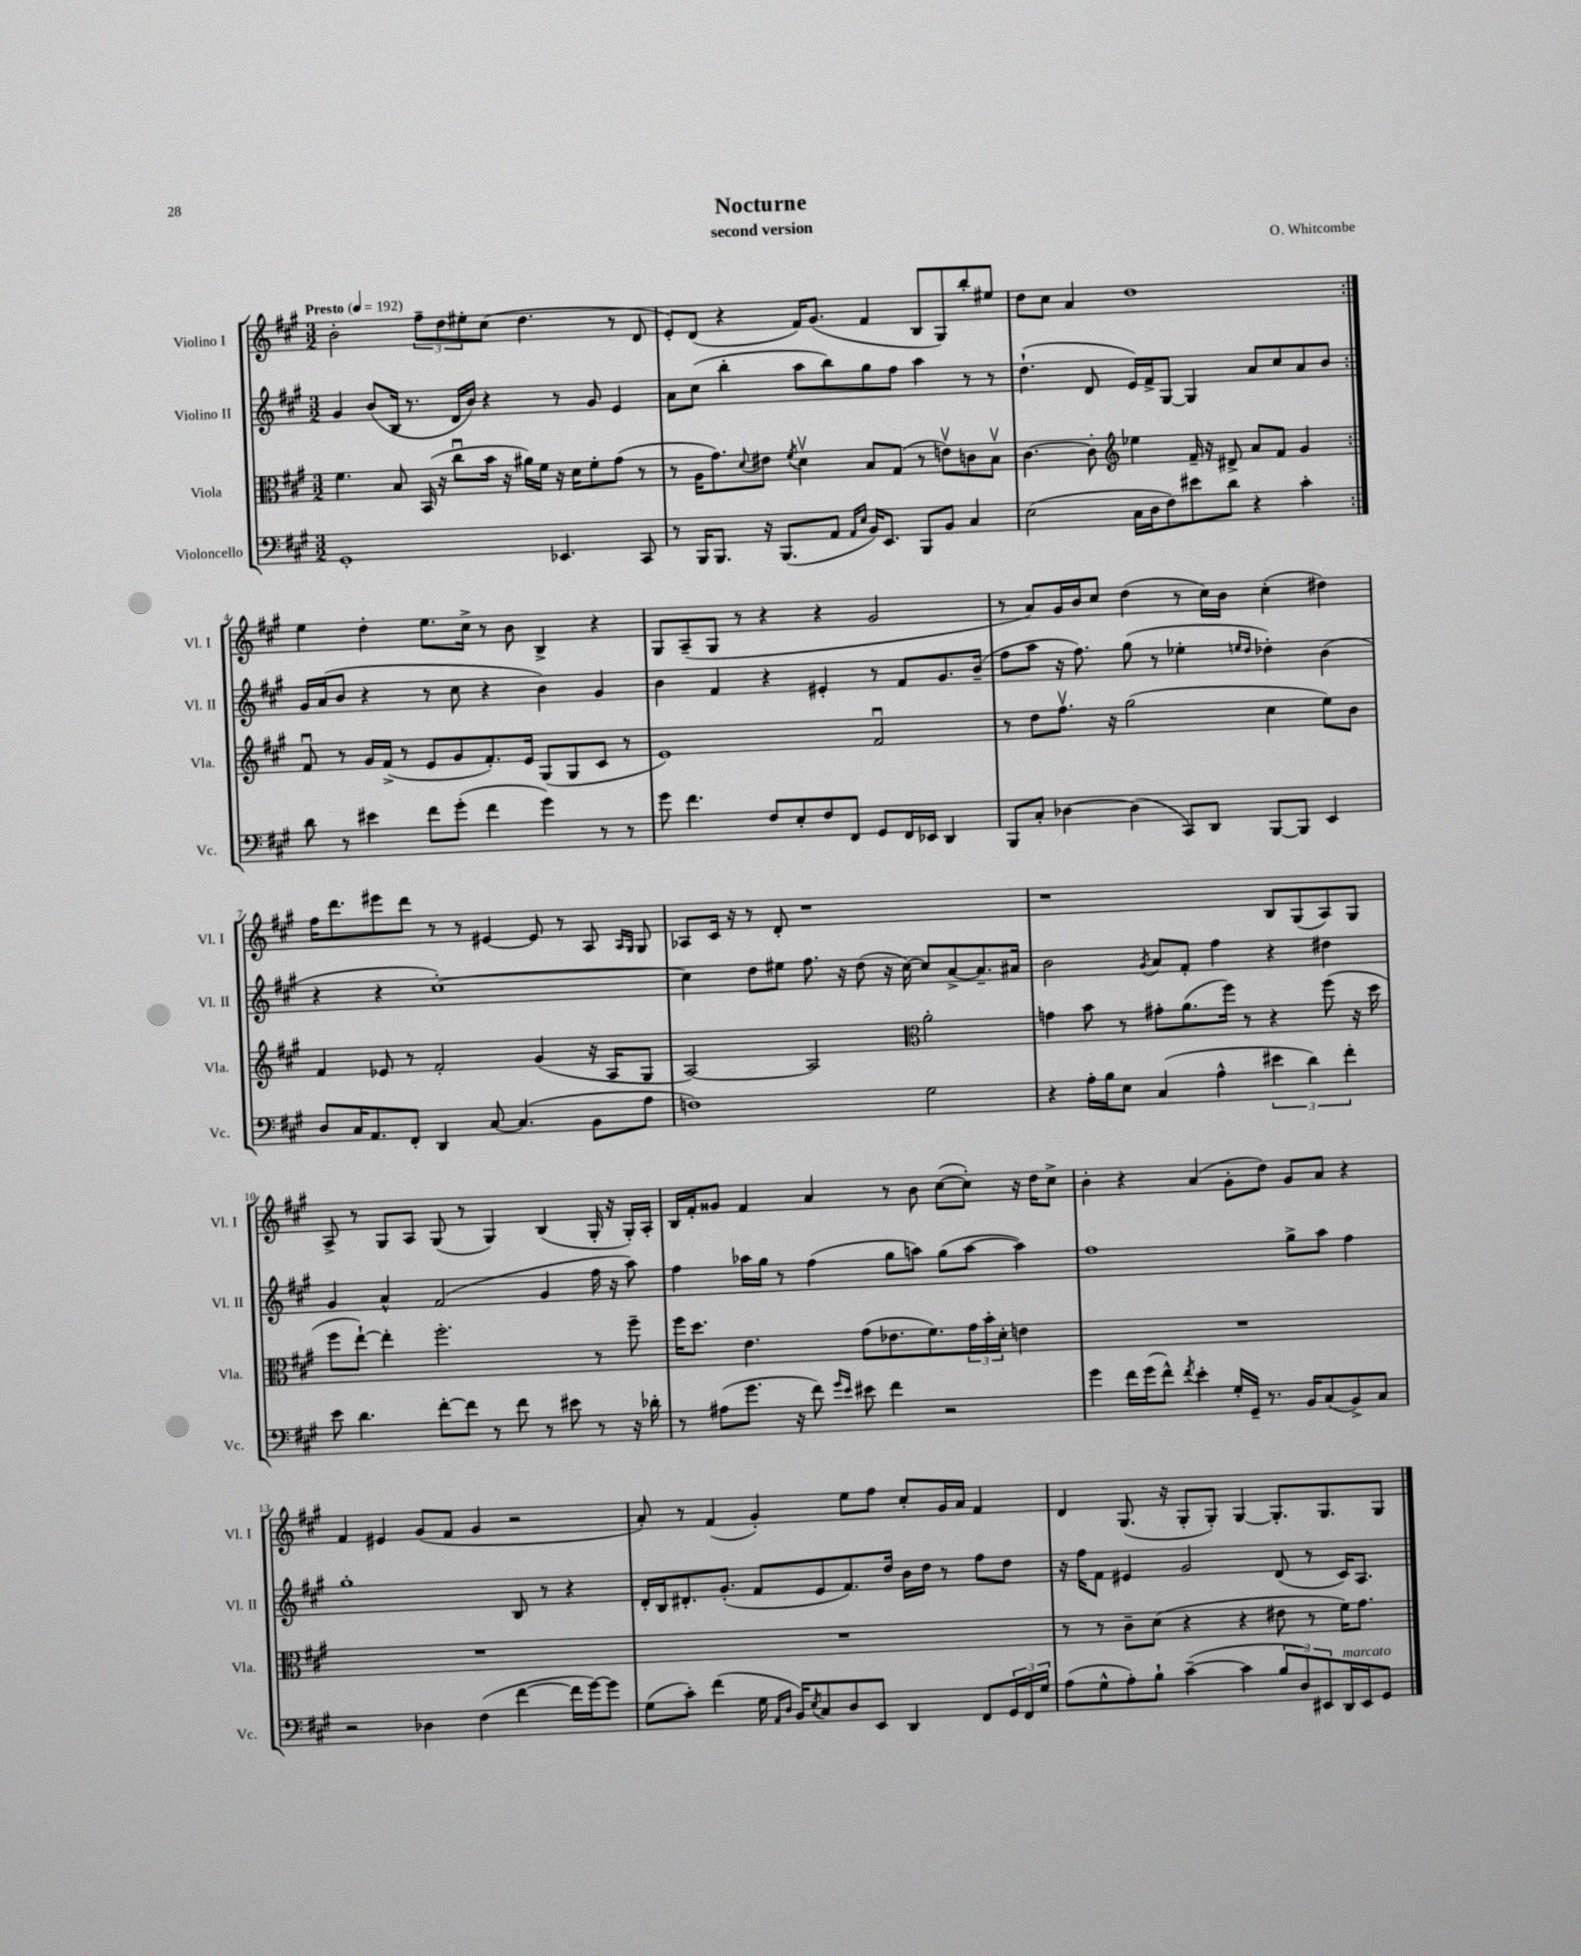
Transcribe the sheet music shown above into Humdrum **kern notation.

**kern	**kern	**kern	**kern
*part4	*part3	*part2	*part1
*staff4	*staff3	*staff2	*staff1
*I"Violoncello	*I"Viola	*I"Violino II	*I"Violino I
*I'Vc.	*I'Vla.	*I'Vl. II	*I'Vl. I
*clefF4	*clefC3	*clefG2	*clefG2
*k[f#c#g#]	*k[f#c#g#]	*k[f#c#g#]	*k[f#c#g#]
*M3/2	*M3/2	*M3/2	*M3/2
*MM192	*MM192	*MM192	*MM192
=1	=1	=1	=1
!	!	!	!LO:TX:a:B:t=Presto
1GG#'	4.f#\	4g#/	2b'\
.	.	(8b/L	.
.	8B/	16B/Jk	.
.	.	8.r	.
.	(16BB/	.	12ff#~\L
.	16r	.	.
.	.	.	12dd\
.	8cc#u\L	16d/LL	.
.	.	.	12ee#X'\
.	.	16b/JJ)	.
.	16b\Jk	4r	(8cc#\J
.	16r	.	.
.	16a#X\LL)	.	4.dd\
.	16f#\JJ	.	.
4.EE-X/	16r	8r	.
.	16d\KL	.	.
.	8f#'\	8g#/	.
.	(8g#\J	4e/	8r
8CC#/	8r	.	8d/
=2	=2	=2	=2
8r	8r	8a\L	8e'/L)
16BBB/KL	16A\KL	(8cc#\J	(8d/J
8.BBB/J	8.g#\)	.	.
.	.	4bb'\	4r
.	8qqd/	.	.
16r	8e#X\J	.	.
(8.BBB/L	.	.	.
.	8qf#/	.	.
.	4dv\	8aa\L	16f#/KL)
.	.	.	(8.g#/J
8AA/J	.	8bb\)	.
16qqAA/LL	.	.	.
16qqE/JJ	.	.	.
16BB/KL)	8B/L	8gg#\	4f#/
8.EE/J	.	.	.
.	(8G#/J	8ff#\J	.
8BBB/L	8r	4aa\	8B/L
8BB/J	8env\L)	.	8G#/)
4C#/	8cn\	8r	8bb'/
.	8Bv\J	8r	8ee#X/J
=3	=3	=3	=3
(2E\	[4.c#\	(4.dd`\	8dd\L
.	.	.	8cc#\J
.	.	.	4a/
.	8c#'\]	8d/	.
*	*clefG2	*	*
16C#\LL	4ee-X\	16e/LL)	1dd
16D\J	.	16f#^/J	.
8F#\)	.	[8G#/J	.
8e#X\	16f#~/	4G#/]	.
.	16r	.	.
8d\J	8d#X^/	.	.
4r	8a/L	8a/L	.
.	8f#/J	8cc#/	.
4c#'\	4g#/	8a/	.
.	.	8b/J	.
!!LO:LB:g=z
=4:|!	=4:|!	=4:|!	=4:|!
8d\	8f#u/	16g#/LL	4ee\
.	.	(16a/J	.
8r	8r	8b/J	.
4e#X\	16g#/LL	4r	4dd'\
.	(16f#^/JJ	.	.
.	8r	.	.
8f#\L	8e/L	8r	8.ee\L
(8g#'\J	8g#/	8cc#\	.
.	.	.	16cc#^\Jk
4f#\	8.f#'/)	4r	8r
.	.	.	8b\
.	16e/Jk	.	.
4g#\)	(8G#/L	4b\)	4B^/
.	8G#/	.	.
8r	8c#/J	4g#/	4r
8r	8r	.	.
=5	=5	=5	=5
8g#\	1e)	4b\	8G#/L
4.f#\	.	.	(8A~/
.	.	4f#/	8G#/J
.	.	.	8r
8F#/L	.	4r	4r
8E'/	.	.	.
8F#/	.	4e#X'/	4r
8FF#/J	.	.	.
8GG#/L	2f#u/	8r	2g#/
16FF#/L	.	8f#/L	.
16EE-X/JJ	.	.	.
4DD/	.	8.g#/	.
.	.	(16b~/Jk	.
=6	=6	=6	=6
8BBB/L	8r	8ff#\L	8r
8C#'/J	8dd\L	8aa\J	8a/L)
[4D-X\	8.ff#v\J	16r	16g#/L
.	.	8.ff#\)	16b/J
.	.	.	8cc#/J
.	16r	.	.
(4D-\]	(2gg#\	(8gg#\	(4dd\
.	.	8r	.
8CC#/L)	.	4ee-X'\	8r
8DD/J	.	.	16cc#\LL)
.	.	.	16b\JJ
.	.	16qqeen/LL	.
.	.	16qqdd/JJ	.
[8BBB/L	4cc#\	4dd-X'\)	(4cc#'\
8BBB/J]	.	.	.
4EE/	8ee\L)	(4b\	4dd#X\)
.	8b\J	.	.
!!LO:LB:g=z
=7	=7	=7	=7
8D/L	4f#/	4r	16ff#\KL
.	.	.	8.ddd\
16C#/K	.	.	.
8.AA/	.	.	.
.	8e-X/	4r	8eee#X\
8FF#'/J	8r	.	8ddd\J
4DD/	2f#'/	[1cc#')	8r
.	.	.	8r
[8C#/	.	.	[4e#X/
(4.C#/]	.	.	.
.	(4g#/	.	8e#/]
.	.	.	8r
8BB\L	16r	.	8A/
.	16A/KL	.	.
.	.	.	16qqA/LL
.	.	.	16qqG#/JJ
8A\J	8G#/J	.	8G#/
=8	=8	=8	=8
1Fn)	[2A/)	4cc#\]	8A-X/L
.	.	.	16c#/Jk
.	.	.	16r
.	.	8dd\L	8r
.	.	8ee#X\J	8d'/
.	2A/]	8.ff#\	1r
.	.	16r	.
.	.	(8dd\	.
.	.	16r	.
.	.	[16cc#\)	.
*	*clefC3	*	*
2G#\	2a'\	8cc#/L]	.
.	.	[8a^/	.
.	.	8.a~/]	.
.	.	16a#X/Jk	.
=9	=9	=9	=9
4r	4gn\	2b\	1r
16A'\LL	8b\	.	.
16B\J	.	.	.
8E\J	8r	.	.
.	.	8qg#/	.
(4C#/	8g#X'\L	8a/L	.
.	(8.a\	8f#'/J	.
4A^^\	.	4ff#\	.
.	16ff#\Jk)	.	.
.	8r	.	.
6e#X\	4r	4r	8B/L
.	.	.	(8G#/
6d\)	.	.	.
.	(8ff#\	4dd#X\	8A/)
6f#'\	.	.	.
.	16r	.	8G#/J
.	16dd\	.	.
!!LO:LB:g=z
=10	=10	=10	=10
8e\	8ff#\L	4g#/	8A^/
4.d\	[8ee`\J)	.	8r
.	4ee'\]	4a^^/	8G#/L
.	.	.	8A/J
[8f#'\L	2.ff#'\	(2f#/	(8G#/
8f#\J]	.	.	8r
8r	.	.	4G#/)
8f#\	.	.	.
8r	.	4g#/	(4B/
8e#X\	.	.	.
8r	8r	16ff#\	16G#'/
.	.	16r	16r
16r	8ff#~\	8aa\)	16G#'/LL)
16d-X'\	.	.	16A'/JJ
=11	=11	=11	=11
8r	16ff#\KL	4ff#\	16B/LL
.	8.dd\J	.	16f#'/J
(8A#X\L	.	.	8g##X/J
8.g#\J	4.e\	16aa-X\LL	4f#/
.	.	16gg#\JJ	.
.	.	8r	.
16r	.	.	.
8f#\)	.	(4ff#\	4a/
16qqg#/LL	.	.	.
16qqe/JJ	.	.	.
8e#X\	(8g#\L	.	.
4f#\	8.e-X\	8gg#\L	8r
.	.	8aan\J)	8b\
.	8.f#\)	.	.
2r	.	(8gg#\L	([8cc#\L
.	24g#\L	[8aa\J	8cc#'\J])
.	24b'\	.	.
.	24d'\JJ	.	.
.	4en\	4aa\])	16r
.	.	.	16dd\KL
.	.	.	8cc#^\J
=12	=12	=12	=12
4g#\	1.r	1ff#	4b'\
16f#\LL	.	.	4r
(16g#\J	.	.	.
8f#^^\J)	.	.	.
8qf#/	.	.	.
4e'\	.	.	(4a/
16G#'/LL	.	.	8g#'\L
16GG#~/JJ	.	.	.
8.r	.	.	8dd\J)
.	.	8gg#^\L	8g#/L
16BB/KL	.	.	.
(8C#/	.	8aa\J	8a/J
8BB^/)	.	4ff#\	4r
8C#/J	.	.	.
!!LO:LB:g=z
=13	=13	=13	=13
2r	1.r	1gg#'	4f#/
.	.	.	4e#X/
4D-X\	.	.	(8g#/L
.	.	.	8f#/J
(4F#\	.	.	4g#/
[4f#\	.	8B/	2r
.	.	8r	.
16f#\LL]	.	4r	.
[16g#\J)	.	.	.
8g#\J]	.	.	.
=14	=14	=14	=14
(8G#\L	1.r	16d'/LL	8a'/)
.	.	16B/J	.
8c#'\J)	.	8.d#X'/	8r
(4f#\	.	.	(4f#/
.	.	(8.g#'/J	.
16G#\	.	8f#/L	4g#'/)
16qqAA/LL	.	.	.
16qqD/JJ	.	.	.
16BB/KL)	.	.	.
8qE/	.	.	.
8C#/	.	8e/	.
8D/	.	8.f#/)	8ee\L
8EE/J	.	.	8ff#\J
.	.	16dd/Jk	.
4DD/	.	16b\LL	8cc#'/L
.	.	16dd\JJ	.
.	.	8r	16g#/L
.	.	.	16a/JJ
8FF#/L	.	8ff#\L	4f#/
24GG#/L	.	8dd\J	.
24FF#/	.	.	.
24G#/JJ	.	.	.
=15	=15	=15	=15
(8A\L	8r	16r	4d/
.	.	16ff#\KL	.
8G#^^\	8r	8f#\J	.
8A'\)	8c#~\L	4e#X/	(8.G#/
8B`\J	(8d\J	.	.
.	.	.	16r
([4c#~\	4r	2g#/	8G#'/L
.	.	.	8G#'/J)
4c#\]	4r	.	[4G#/
12B/L	8e#X\	(8d/	8.G#'/L]
12D/)	.	.	.
.	8r	8r	.
12EE#X/	.	.	.
.	.	.	8.G#/
!LO:TX:a:i:t=marcato	!	!	!
16DD/L	16f#\KL)	16c#/KL)	.
16EE#/J	8.g#\J	8.A/J	.
8GG#/J	.	.	8G#/J
==	==	==	==
*-	*-	*-	*-
